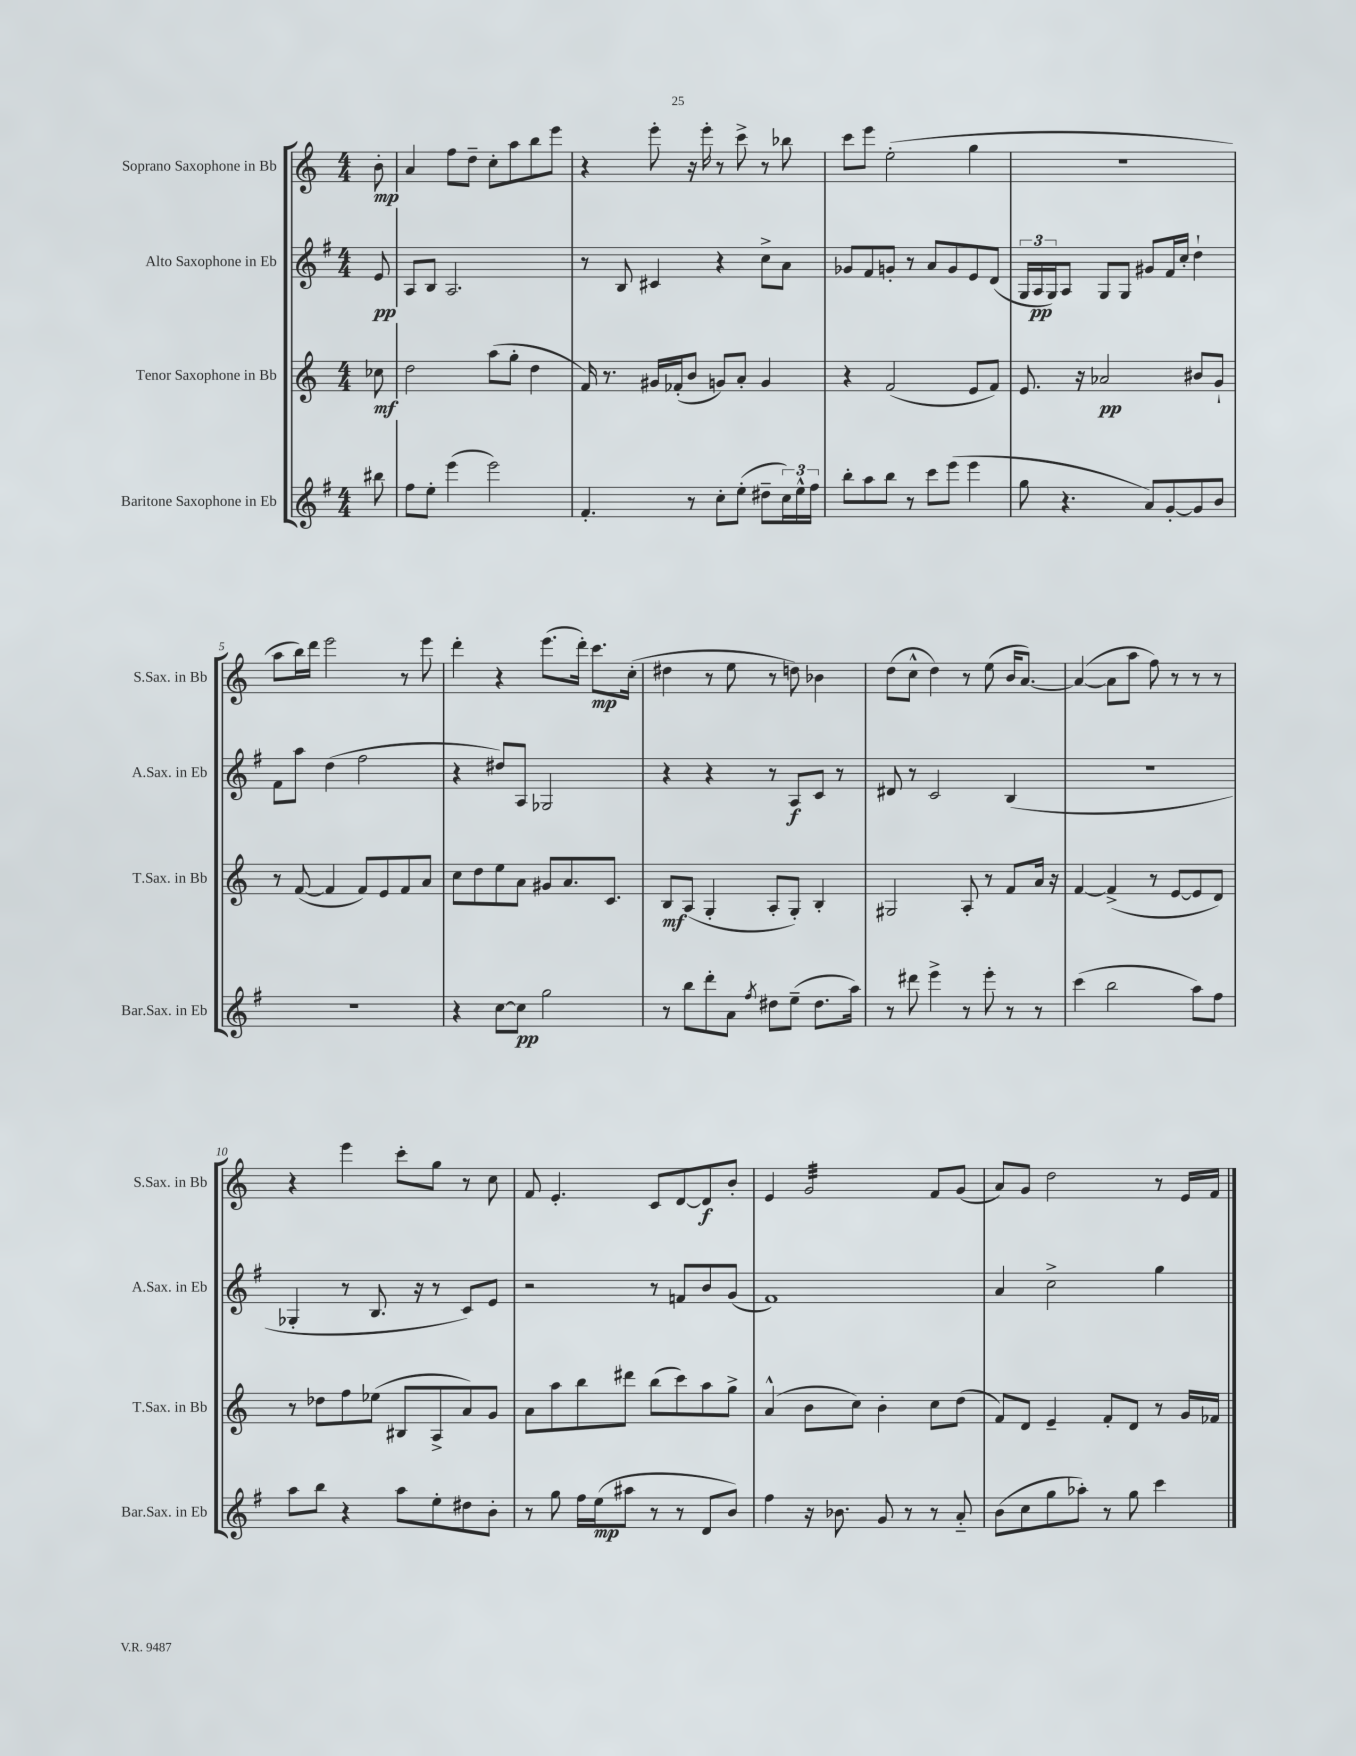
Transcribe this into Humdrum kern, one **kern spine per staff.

**kern	**dynam	**kern	**dynam	**kern	**dynam	**kern	**dynam
*part4	*part4	*part3	*part3	*part2	*part2	*part1	*part1
*staff4	*staff4	*staff3	*staff3	*staff2	*staff2	*staff1	*staff1
*I"Baritone Saxophone in Eb	*	*I"Tenor Saxophone in Bb	*	*I"Alto Saxophone in Eb	*	*I"Soprano Saxophone in Bb	*
*I'Bar.Sax. in Eb	*	*I'T.Sax. in Bb	*	*I'A.Sax. in Eb	*	*I'S.Sax. in Bb	*
*clefG2	*	*clefG2	*	*clefG2	*	*clefG2	*
*k[f#]	*	*k[]	*	*k[f#]	*	*k[]	*
*M4/4	*	*M4/4	*	*M4/4	*	*M4/4	*
=	=	=	=	=	=	=	=
8bb#X\	.	8cc-X\	mf	8e/	pp	8b'\	mp
=1	=1	=1	=1	=1	=1	=1	=1
8ff#\L	.	2dd\	.	8A/L	.	4a/	.
8ee'\J	.	.	.	8B/J	.	.	.
(4eee\	.	.	.	2.A/	.	8ff\L	.
.	.	.	.	.	.	8dd~\J	.
2eee\)	.	(8aa\L	.	.	.	8cc'\L	.
.	.	8gg'\J	.	.	.	8aa\	.
.	.	4dd\	.	.	.	8bb\	.
.	.	.	.	.	.	8eee\J	.
=2	=2	=2	=2	=2	=2	=2	=2
4.f#'/	.	16f/)	.	8r	.	4r	.
.	.	8.r	.	.	.	.	.
.	.	.	.	8B/	.	.	.
.	.	16g#X/LL	.	4c#X/	.	8eee'\	.
.	.	(16f-X'/J	.	.	.	.	.
8r	.	8b/J	.	.	.	16r	.
.	.	.	.	.	.	16eee'\	.
8cc'\L	.	8gn/L)	.	4r	.	8r	.
(8ee'\J	.	8a'/J	.	.	.	8ccc^\	.
8dd#X~\L	.	4g/	.	8cc^\L	.	8r	.
24cc\L)	.	.	.	8a\J	.	8bb-X\	.
24ee^^\	.	.	.	.	.	.	.
24ff#\JJ	.	.	.	.	.	.	.
=3	=3	=3	=3	=3	=3	=3	=3
8bb'\L	.	4r	.	8g-X/L	.	8ccc\L	.
8aa\	.	.	.	8f#/	.	8eee\J	.
8bb\J	.	(2f/	.	8gn'/J	.	(2ee'\	.
8r	.	.	.	8r	.	.	.
8ccc\L	.	.	.	8a/L	.	.	.
(8eee\J	.	.	.	8g/	.	.	.
4eee\	.	8e/L	.	8e/	.	4gg\	.
.	.	8f/J)	.	(8d/J	.	.	.
=4	=4	=4	=4	=4	=4	=4	=4
8gg\	.	8.e/	.	24G/LL	.	1r	.
.	.	.	.	24A/	pp	.	.
.	.	.	.	24G/J)	.	.	.
4.r	.	.	.	8A/J	.	.	.
.	.	16r	.	.	.	.	.
.	.	2a-X/	pp	8G/L	.	.	.
.	.	.	.	8G/J	.	.	.
8a/L)	.	.	.	8g#X/L	.	.	.
[8g'/	.	.	.	16f#/L	.	.	.
.	.	.	.	16cc'/JJ	.	.	.
8g/]	.	8b#X/L	.	4dd`\	.	.	.
8b/J	.	8g`/J	.	.	.	.	.
!!LO:LB:g=z
=5	=5	=5	=5	=5	=5	=5	=5
1r	.	8r	.	8f#\L	.	8aa\L	.
.	.	([8f/	.	8aa\J	.	16bb\L)	.
.	.	.	.	.	.	16ddd\JJ	.
.	.	4f/]	.	(4dd\	.	2eee\	.
.	.	8f/L)	.	2ff#\	.	.	.
.	.	8e/	.	.	.	.	.
.	.	8f/	.	.	.	8r	.
.	.	8a/J	.	.	.	8eee\	.
=6	=6	=6	=6	=6	=6	=6	=6
4r	.	8cc\L	.	4r	.	4ddd'\	.
.	.	8dd\	.	.	.	.	.
[8cc\L	.	8ee\	.	8dd#X/L)	.	4r	.
8cc\J]	pp	8a\J	.	8A/J	.	.	.
2gg\	.	8g#X/L	.	2G-X/	.	(8.eee\L	.
.	.	8.a/	.	.	.	.	.
.	.	.	.	.	.	16ddd'\Jk)	.
.	.	.	.	.	.	8.ccc\L	mp
.	.	8.c/J	.	.	.	.	.
.	.	.	.	.	.	(16cc'\Jk	.
=7	=7	=7	=7	=7	=7	=7	=7
8r	.	8B/L	mf	4r	.	4dd#X\	.
8bb\L	.	(8A/J	.	.	.	.	.
8ddd'\	.	4G'/	.	4r	.	8r	.
8a\J	.	.	.	.	.	8ee\	.
8qff#/	.	.	.	.	.	.	.
8dd#X\L	.	8A'/L	.	8r	.	8r	.
(8ee~\J	.	8G'/J)	.	8A/L	f	8ddn\)	.
8.dd#\L	.	4B'/	.	8c/J	.	4b-X\	.
.	.	.	.	8r	.	.	.
16aa\Jk)	.	.	.	.	.	.	.
=8	=8	=8	=8	=8	=8	=8	=8
8r	.	2G#X/	.	8d#X/	.	(8dd\L	.
8ddd#X\	.	.	.	8r	.	8cc^^\J	.
4eee^\	.	.	.	2c/	.	4dd\)	.
8r	.	8A'/	.	.	.	8r	.
8eee'\	.	8r	.	.	.	(8ee\	.
8r	.	8f/L	.	(4B/	.	16b/KL	.
.	.	.	.	.	.	[8.a/J)	.
8r	.	16a/Jk	.	.	.	.	.
.	.	16r	.	.	.	.	.
=9	=9	=9	=9	=9	=9	=9	=9
(4ccc\	.	[4f/	.	1r	.	(4a/_	.
2bb\	.	(4f^/]	.	.	.	8a\L]	.
.	.	.	.	.	.	8aa\J	.
.	.	8r	.	.	.	8ff\)	.
.	.	[8e/L	.	.	.	8r	.
8aa\L)	.	8e/]	.	.	.	8r	.
8ff#\J	.	8d/J)	.	.	.	8r	.
!!LO:LB:g=z
=10	=10	=10	=10	=10	=10	=10	=10
8aa\L	.	8r	.	4G-X'/	.	4r	.
8bb\J	.	8dd-X\L	.	.	.	.	.
4r	.	8ff\	.	8r	.	4eee\	.
.	.	(8ee-X\J	.	8.B/	.	.	.
8aa\L	.	8B#X/L	.	.	.	8ccc'\L	.
.	.	.	.	16r	.	.	.
8ee'\	.	8A^/	.	8r	.	8gg\J	.
8dd#X\	.	8a/)	.	8c/L)	.	8r	.
8b'\J	.	8g/J	.	8e/J	.	8cc\	.
=11	=11	=11	=11	=11	=11	=11	=11
8r	.	8a\L	.	2r	.	8f/	.
8gg\	.	8aa\	.	.	.	4.e'/	.
16ff#\LL	.	8bb\	.	.	.	.	.
(16ee\J	mp	.	.	.	.	.	.
8aa#X\J	.	8ddd#X\J	.	.	.	.	.
8r	.	(8bb\L	.	8r	.	8c/L	.
8r	.	8ccc\)	.	8fn/L	.	[8d/	.
8d/L	.	8aa\	.	8b/	.	8d/]	f
8b/J)	.	8gg^\J	.	(8g/J	.	8b'/J	.
=12	=12	=12	=12	=12	=12	=12	=12
4ff#\	.	(4a^^/	.	1f#)	.	4e/	.
*	*	*	*	*	*	*tremolo	*
16r	.	8b\L	.	.	.	32g/LLL	.
.	.	.	.	.	.	32g/	.
8.b-X\	.	.	.	.	.	32g/	.
.	.	.	.	.	.	32g/	.
.	.	8cc\J)	.	.	.	32g/	.
.	.	.	.	.	.	32g/	.
.	.	.	.	.	.	32g/	.
.	.	.	.	.	.	32g/	.
8g/	.	4b'\	.	.	.	32g/	.
.	.	.	.	.	.	32g/	.
.	.	.	.	.	.	32g/	.
.	.	.	.	.	.	32g/	.
8r	.	.	.	.	.	32g/	.
.	.	.	.	.	.	32g/	.
.	.	.	.	.	.	32g/	.
.	.	.	.	.	.	32g/JJJ	.
*	*	*	*	*	*	*Xtremolo	*
8r	.	8cc\L	.	.	.	8f/L	.
8a/	.	(8dd\J	.	.	.	(8g/J	.
=13	=13	=13	=13	=13	=13	=13	=13
(8b\L	.	8f/L)	.	4a/	.	8a/L)	.
8cc\	.	8d/J	.	.	.	8g/J	.
8gg\	.	4e~/	.	2cc^\	.	2dd\	.
8aa-X'\J)	.	.	.	.	.	.	.
8r	.	8f'/L	.	.	.	.	.
8gg\	.	8d/J	.	.	.	.	.
4ccc\	.	8r	.	4gg\	.	8r	.
.	.	16g/LL	.	.	.	16e/LL	.
.	.	16f-X/JJ	.	.	.	16f/JJ	.
==	==	==	==	==	==	==	==
*-	*-	*-	*-	*-	*-	*-	*-
